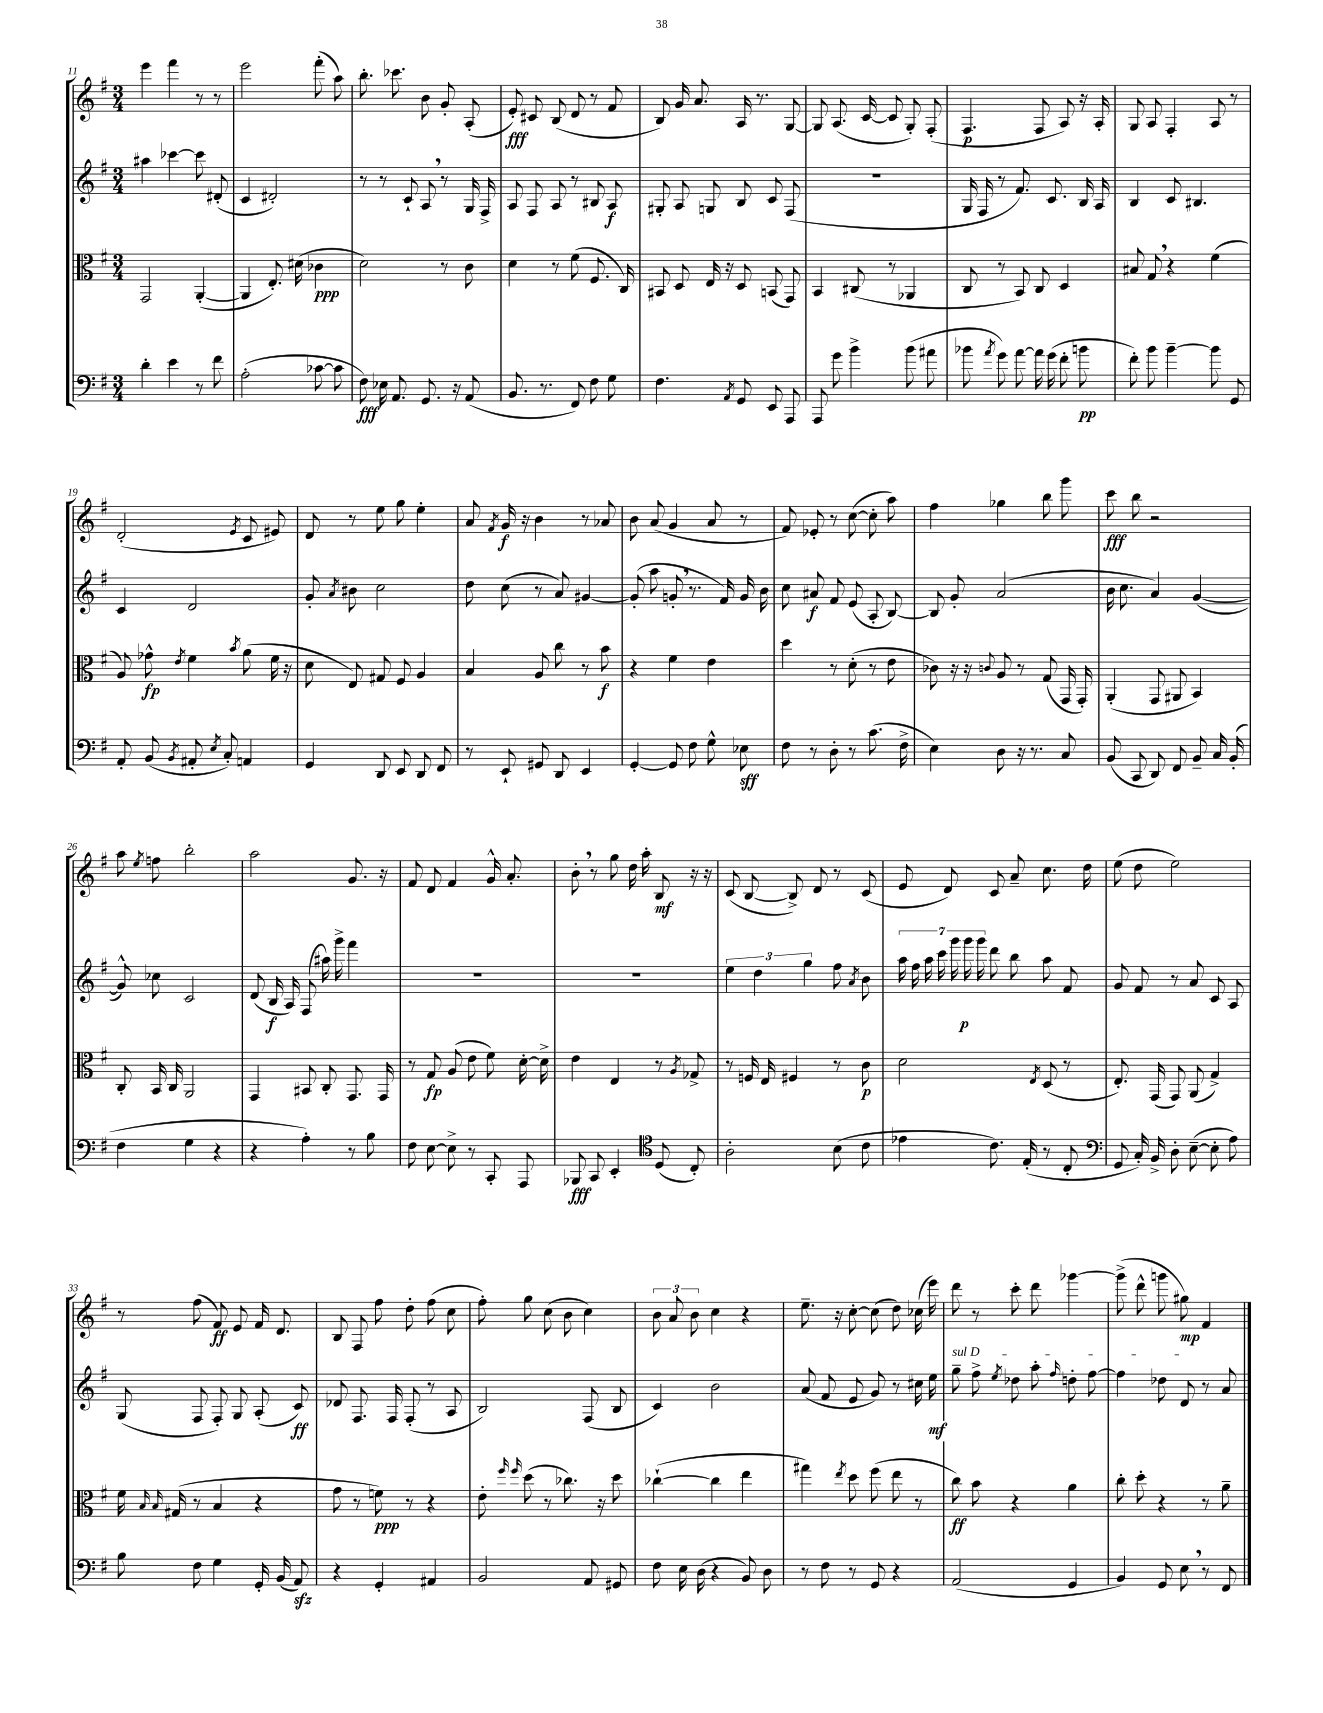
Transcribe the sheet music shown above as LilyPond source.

<<
\new StaffGroup <<
\new Staff = "s0" {
    \clef treble \key g \major \numericTimeSignature \time 3/4
    \autoBeamOff e'''4 fis'''4 r8 r8 |
    e'''2 fis'''8-.( a''8) |
    b''8.-. ces'''8. b'8 g'8-. a8-.( |
    e'8-.\fff) cis'8 b8( d'8 r8 fis'8 |
    b8) g'16 a'8. a16 r8. g8~ |
    g8 a8.( c'16~ c'8 g8-.) fis8-.( |
    fis4.\p fis8 a8) r16 a16-. |
    g8 a8 fis4-. a8 r8 |
    d'2-.( \acciaccatura { e'8 } c'8 eis'8) |
    d'8 r8 e''8 g''8 e''4-. |
    a'8 \acciaccatura { fis'8 } g'16\f r16 b'4 r8 aes'8 |
    b'8 a'8( g'4 a'8 r8 |
    fis'8) ees'8-. r8 c''8~( c''8-. a''8) |
    fis''4 ges''4 b''8 g'''8 |
    c'''8\fff b''8 r2 |
    a''8 \acciaccatura { e''8 } f''8 b''2-. |
    a''2 g'8. r16 |
    fis'8 d'8 fis'4 g'16-^ a'8.-. |
    b'8-. \breathe r8 g''8 d''16 a''16-. b8\mf r16 r16 |
    c'8( b8~ b8->) d'8 r8 c'8( |
    e'8 d'8) c'8 a'8-- c''8. d''16 |
    e''8( d''8 e''2) |
    r8 fis''8( fis'8\ff) e'8 fis'16 d'8. |
    b8 fis8 fis''8 d''8-. fis''8( c''8 |
    fis''8-.) g''8 c''8( b'8 c''4) |
    \tuplet 3/2 { b'8 a'8 b'8 } c''4 r4 |
    e''8.-- r16 c''8~-. c''8( d''8) ces''16( e'''16) |
    d'''8 r8 c'''8-. d'''8 ges'''4~ |
    ges'''8->( d'''8-^ g'''8 gis''8\mp) fis'4 \bar "|." |
}
\new Staff = "s1" {
    \clef treble \key g \major \numericTimeSignature \time 3/4
    \autoBeamOff ais''4 ces'''4~ ces'''8 dis'8-.( |
    c'4 dis'2-.) |
    r8 r8 c'8-! a8 \breathe r8 g16 fis16-> |
    a8 fis8 a8 r8 bis8 a8\f |
    gis8-. a8 g8 b8 c'8 fis8( |
    R2. |
    g16 fis16 r8 fis'8.) c'8. b16 a16 |
    b4 c'8 bis4. |
    c'4 d'2 |
    g'8-. \acciaccatura { a'8 } bis'8 c''2 |
    d''8 c''8( r8 a'8) gis'4~ |
    gis'8-.( a''8 g'8-. \breathe r8. fis'16) g'16 b'16 |
    c''8 ais'8\f fis'8 e'8( a8-. b8~) |
    b8 g'8-. a'2( |
    b'16 c''8. a'4) g'4~( |
    g'8-^) ces''8 c'2 |
    d'8( b16\f a16) fis8( ais''16) g'''16-> fis'''4 |
    R2. |
    R2. |
    \tuplet 3/2 { e''4 d''4 g''4 } fis''8 \acciaccatura { a'8 } b'8 |
    \tuplet 7/4 { a''16 fis''16 a''16 c'''16 g'''16 g'''16\p g'''16 } d'''8 b''8 a''8 fis'8 |
    g'8 fis'8 r8 a'8 c'8 a8 |
    g8( fis8 fis8-.) g8 a8-.( c'8\ff) |
    des'8 fis8. fis16 fis8-.( r8 a8 |
    b2) fis8( b8 |
    c'4) b'2 |
    a'8( fis'8 e'8 g'8) r8 cis''16 e''16\mf |
    \once \override TextSpanner.bound-details.left.text = \markup { \italic "sul D" } g''8--\startTextSpan fis''8-> \acciaccatura { e''8 } des''8 a''8-. \grace { fis''16 } d''8-. fis''8~ |
    fis''4 des''8 d'8\stopTextSpan r8 a'8 \bar "|." |
}
\new Staff = "s2" {
    \clef alto \key g \major \numericTimeSignature \time 3/4
    \autoBeamOff g,2 a,4~-.( |
    a,4 e8.-.) dis'16( ces'4\ppp |
    d'2) r8 c'8 |
    d'4 r8 fis'8( fis8. c16) |
    bis,8 d8 e16 r16 d8 b,8( g,8) |
    b,4 cis8( r8 aes,4 |
    c8 r8 b,8) c8 d4 |
    bis8 g8 \breathe r4 fis'4( |
    a8) ges'8-^\fp \acciaccatura { e'8 } fis'4 \acciaccatura { b'8 } a'8( fis'16 r16 |
    d'8 e8) gis8 fis8 a4 |
    b4 a8 c''8 r8 b'8\f |
    r4 fis'4 e'4 |
    d''4 r8 d'8-.( r8 e'8 |
    ces'8) r16 r16 \appoggiatura { c'8 } a8 r8 g8( g,16 g,16-.) |
    a,4-.( g,8 ais,8 b,4) |
    c8-. b,16 c16 a,2 |
    g,4 bis,8 c8-. g,8. g,16 |
    r8 g8\fp a8( e'8 fis'8) d'16~-. d'16-> |
    e'4 e4 r8 \acciaccatura { a8 } ges8-> |
    r8 f16 e16 fis4 r8 c'8\p |
    d'2 \acciaccatura { e8 } d8( r8 |
    e8.-.) g,16( g,8) a,8( g4->) |
    fis'16 \grace { b16 b16 } gis16( r8 b4 r4 |
    g'8 r8 f'8\ppp) r8 r4 |
    e'8-. \grace { fis''16 fis''16 } d''8( r8 ces''8.) r16 d''8 |
    ces''4~-!( ces''4 e''4 |
    gis''4) \acciaccatura { e''8 } d''8 fis''8( e''8 r8 |
    c''8\ff) b'8 r4 a'4 |
    c''8-. d''8-. r4 r8 a'8-- \bar "|." |
}
\new Staff = "s3" {
    \clef bass \key g \major \numericTimeSignature \time 3/4
    \autoBeamOff d'4-. e'4 r8 fis'8 |
    a2-.( ces'8~ ces'8 |
    fis8\fff) ees16 a,8. g,8. r16 a,8( |
    b,8. r8. fis,8) fis8 g8 |
    fis4. \acciaccatura { a,8 } g,8 e,8 a,,8 |
    a,,8 g'8 b'4-> b'8( ais'8 |
    bes'8 \acciaccatura { a'8 } g'8) a'8~ a'16 g'16( fis'8-. b'8\pp |
    fis'8-.) b'8 b'4~-- b'8 g,8 |
    a,8-. b,8( \acciaccatura { b,8 } ais,8-. \acciaccatura { e8 } c8-.) a,4 |
    g,4 d,8 e,8 d,8 fis,8 |
    r8 e,8-! gis,8 d,8 e,4 |
    g,4~-. g,8 fis8 g8-^ ees8\sff |
    fis8 r8 d8-. r8 c'8.( fis16-> |
    e4) d8 r16 r8. c8 |
    b,8( c,8 d,8) fis,8 b,8-- c16 b,16-.( |
    fis4 g4 r4 |
    r4 a4-.) r8 b8 |
    fis8 e8~ e8-> r8 c,8-. a,,8 |
    bes,,8\fff c,8 e,4-. \clef tenor d8( c8-.) |
    a2-. b8( c'8 |
    ees'4 c'8.) e16-.( r8 c8-. |
    \clef bass g,8 c16-.) b,16-> d8-. e8~--( e8-. a8) |
    b8 fis8 g4 g,16-. b,16( a,8\sfz) |
    r4 g,4-. ais,4 |
    b,2 a,8 gis,8 |
    fis8 e16 d16( r4 b,8) d8 |
    r8 fis8 r8 g,8 r4 |
    a,2( g,4 |
    b,4) g,8 e8 \breathe r8 fis,8 \bar "|." |
}
>>
>>
\layout { \context { \Score currentBarNumber = #11 } }
